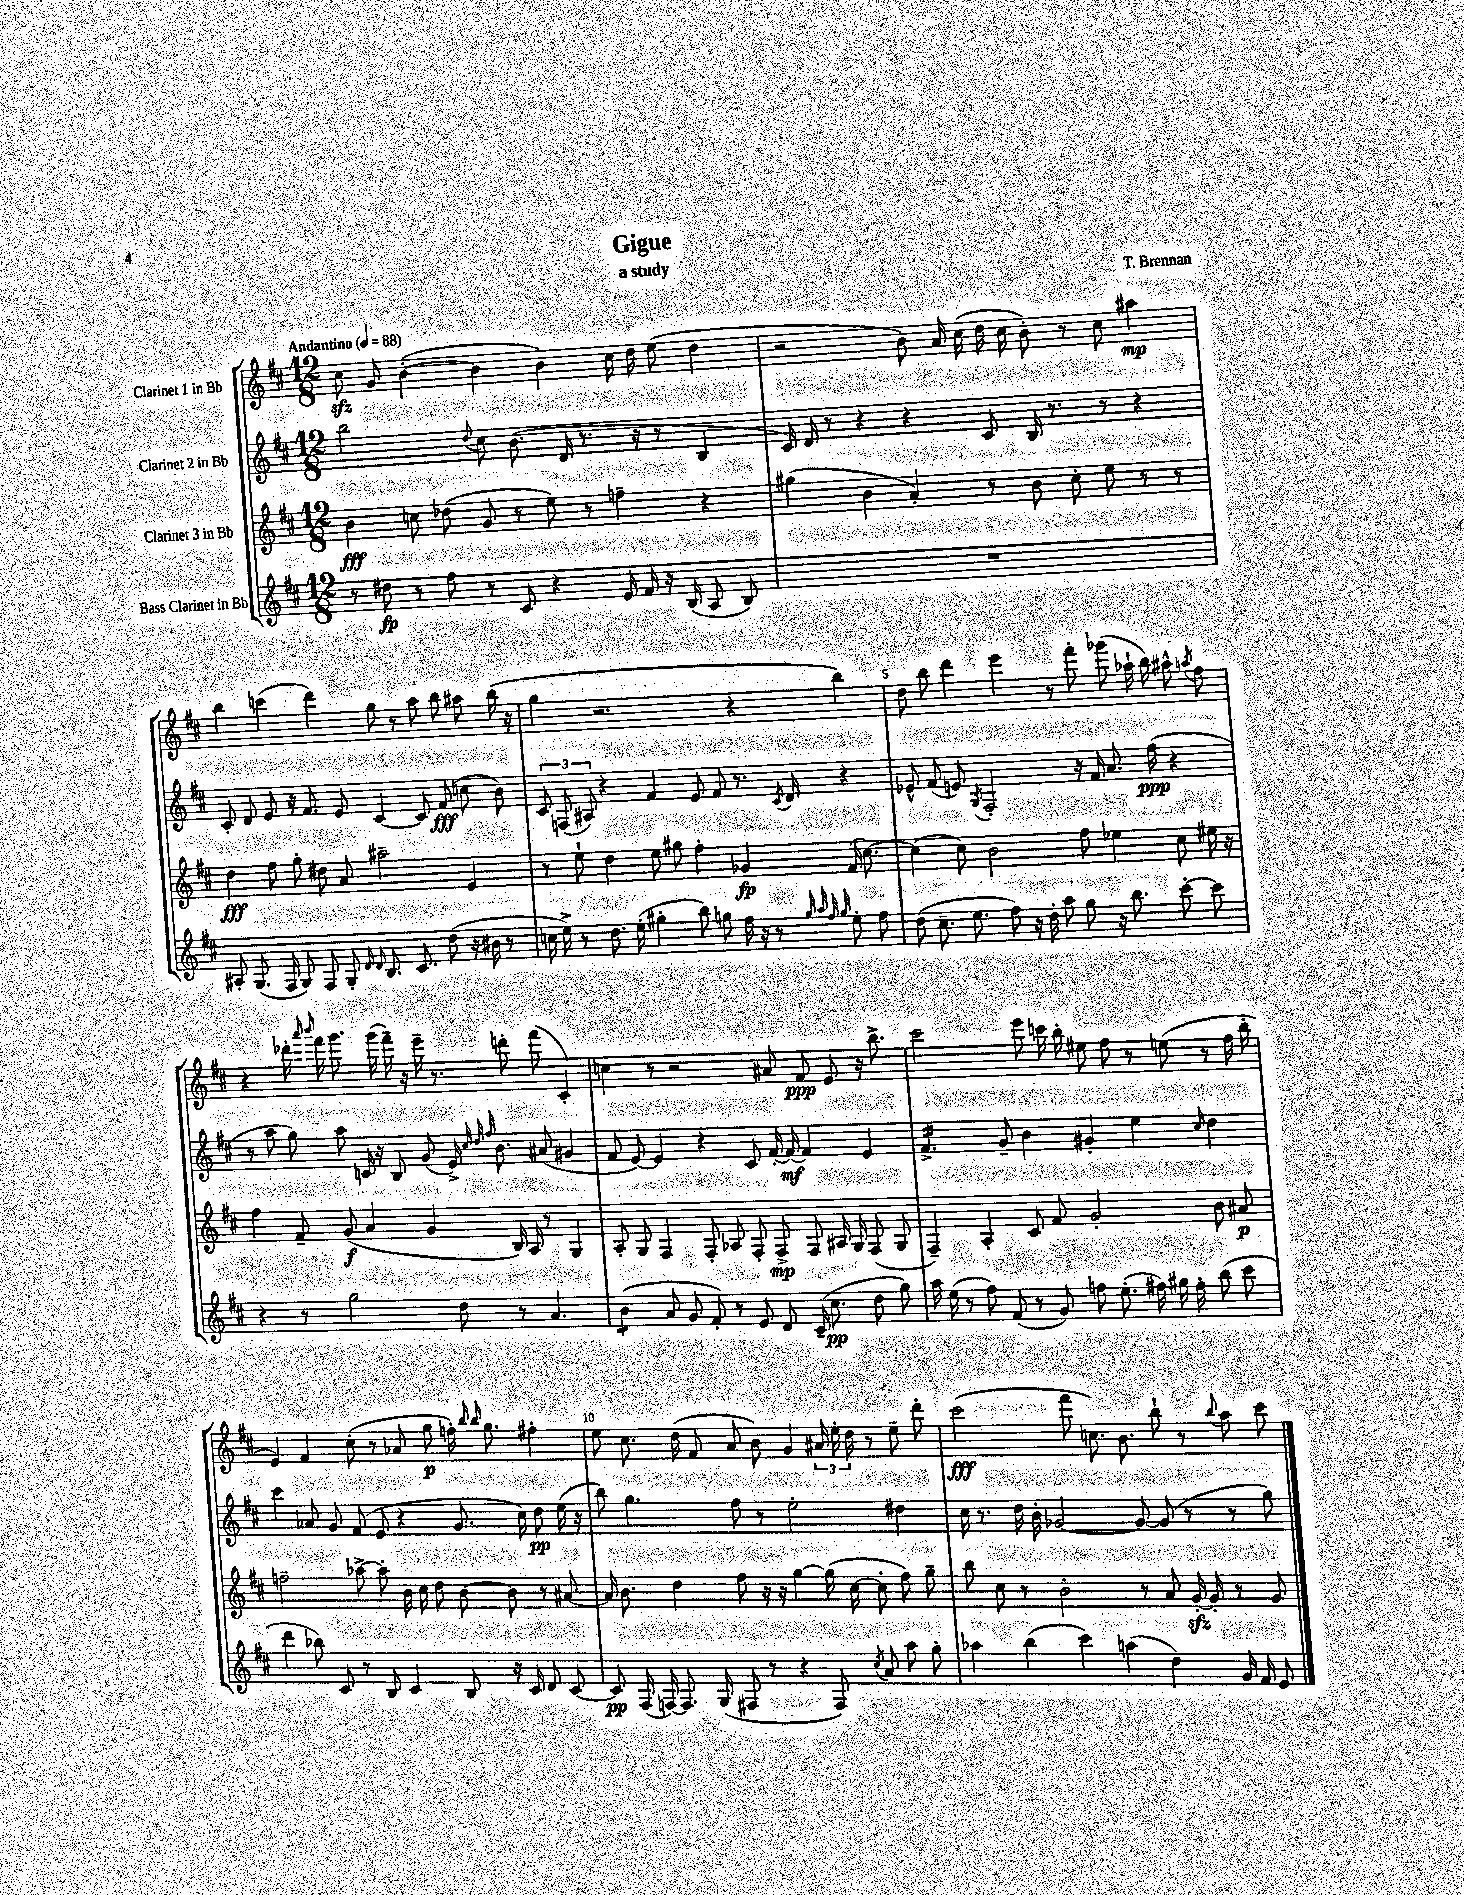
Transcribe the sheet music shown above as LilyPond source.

\header { title = "Gigue" composer = "T. Brennan" subtitle = "a study" }
<<
\new StaffGroup <<
\new Staff = "s0" \with { instrumentName = "Clarinet 1 in Bb" } {
    \clef treble \key d \major \numericTimeSignature \time 12/8 \tempo "Andantino" 4 = 88
    \autoBeamOff cis''8\sfz g'8 b'4~-.( b'4 b'4) cis''16 d''16 e''8( d''4 |
    r2 b'8) a'16 cis''16( d''16 cis''16 b'8-.) r8 cis''8 ais''4\mp |
    b''4 c'''4( d'''4) g''8 r8 a''8 b''8 ais''8 b''16( r16 |
    g''4 r2. r4 b''4) |
    d''8 b''8 d'''4 e'''4 r8 fis'''8-. ges'''8( aes''16-! b''16) ais''8-^ \acciaccatura { a''8 } fis''8 |
    r4 des'''16-. \grace { a'''16 b'''16 } fis'''16 g'''8. g'''16( fis'''16--) r16 e'''16-- r8. d'''8-. fis'''8( cis'4-.) |
    c''4 r8 r2 ais'8 fis'8\ppp e'8 r16 b''8.-> |
    cis'''2 e'''8 c'''16 b''16-. eis''8 fis''8 r8 e''8( r8 fis''16 b''16-. |
    e'4) fis'4 cis''8-.( r8 aes'8 g''8\p f''16-.) \grace { b''16 b''16 } g''8. fis''4-. |
    e''8 cis''8. d''16( fis'8 a'8 b'8) g'4 \tuplet 3/2 { ais'16 e''16-. d''16 } r8 e''8-- d'''8-. |
    cis'''2\fff( fis'''8 c''8.) b'8. b''8-! r8 \appoggiatura { b''8 } a''8 cis'''8 \bar "|." |
}
\new Staff = "s1" \with { instrumentName = "Clarinet 2 in Bb" } {
    \clef treble \key d \major \numericTimeSignature \time 12/8
    \autoBeamOff b''2 \appoggiatura { d''8 } cis''8 b'8.( d'16 r8. r16 r8 b4 |
    cis'16) d'16 r8 r4 r4 cis'8 b16 r8. r8 r4 |
    cis'8-. d'8 e'8 r16 fis'8. e'8 cis'4~ cis'8 fis'8\fff( c''8 b'8) |
    \tuplet 3/2 { cis'8 f8( ais8) } r4 fis'4 e'8 fis'8 r8. \acciaccatura { cis'8 } d'16 r4 |
    ees'8-^ fis'8( e'8) \acciaccatura { g8 } fis2-. r16 fis'16 a'8. fis''16\ppp( r4 |
    r8 a''8 g''8) a''8 c'16 r16 b8 g'8( e'16->) \grace { cis''32 d''32 fis''32 } b'8. ais'8( gis'4 |
    fis'8 e'8~) e'4 r4 cis'8 fis'16~-. fis'16~\mf fis'4 e'4 |
    fis'4.:16-> g'8-- b'4 gis'4-. e''4 \grace { cis''16 } d''4 |
    cis'''4 aes'8 g'8 fis'8( e'8 r4 g'8. cis''16) d''8\pp e''16( r16 |
    b''8) g''4. fis''8 r8 e''2-. dis''4 |
    cis''16 r8. d''16 b'16-. ges'2~ ges'8~ ges'8( r8 r8 g''8) \bar "|." |
}
\new Staff = "s2" \with { instrumentName = "Clarinet 3 in Bb" } {
    \clef treble \key d \major \numericTimeSignature \time 12/8
    \autoBeamOff b'4\fff c''8 des''8( g'8 r8 e''8) r8 f''4-- r4 |
    gis''4( b'4 a'4-.) r8 b'8 cis''8-. e''8 r8 r8 |
    d''4\fff fis''8 g''8-. dis''8 a'8 ais''2-- e'4 |
    r8 e''8-! d''4 e''8 gis''8 fis''4-. ges'4\fp fis'16( cis''8.~) |
    cis''4( cis''8) b'2 fis''8 ees''4 cis''8 eis''16 r16 |
    fis''4 fis'8-- g'8\f( a'4 g'4 b16) a16 r8 g4 |
    a8-. g8 fis4 fis8-. aes8 fis8-. fis8->\mp fis8 ais16 g16 fis8( g8 |
    fis4--) a4-. cis'8 fis'8 g'2-. b'8 ais'8\p |
    f''2-- aes''8~-> aes''8-. b'16 cis''16 d''8 b'8~ b'8 r8 ais'8~ |
    ais'16 b'8. d''4 fis''8 r16 r16 g''4~ g''16( cis''16~ cis''8-. fis''8) g''8-- |
    b''8 cis''8 r8 b'2-. r8 a'8 g'16~-.\sfz g'16-. r8 g'8 \bar "|." |
}
\new Staff = "s3" \with { instrumentName = "Bass Clarinet in Bb" } {
    \clef treble \key d \major \numericTimeSignature \time 12/8
    \autoBeamOff r8 dis''8\fp r8 fis''8 r8 cis'8 r4 e'16 fis'16 r16 b16( a8 b8) |
    R1. |
    ais8-. g8.( fis16 g8) fis8 g8-. \grace { d'16 d'16 } b8. cis'8. d''8( r16 bis'16 r8 |
    c''16 e''16->) r8 d''8. e''16-.( gis''4-. b''8) g''8 fis''16 r16 r8 \grace { g''32 a''32 fis''32 g''32 } e''8-. fis''8 |
    d''8( cis''8.-- e''8. fis''8) r16 d''16-. a''8 g''8 r16 b''8. cis'''8~-. cis'''8 |
    r4 r8 g''2 d''8 r8 a'4. |
    b'4:8( a'8 g'8 fis'8-.) r8 e'8 d'8 cis'16--( cis''8.\pp d''8 g''8) |
    a''16 e''16( r8 fis''8) fis'8( r8 g'8) f''8 e''8.-.( fis''16) gis''16 fis''16-. b''8( cis'''8 |
    d'''4 bes''8) cis'8 r8 b8 cis'4 b8 r16 cis'16 d'8 cis'8~ |
    cis'8\pp fis16( f16~) f8. g16( fis8 r8 r4 fis8) \acciaccatura { cis''8 } a'8 a''8 g''8-. |
    aes''4 b''4( cis'''4) a''4( d''4) g'16 fis'16 e'8 \bar "|." |
}
>>
>>
\layout { \context { \Score \override BarNumber.break-visibility = ##(#f #t #t) barNumberVisibility = #(every-nth-bar-number-visible 5) } }
